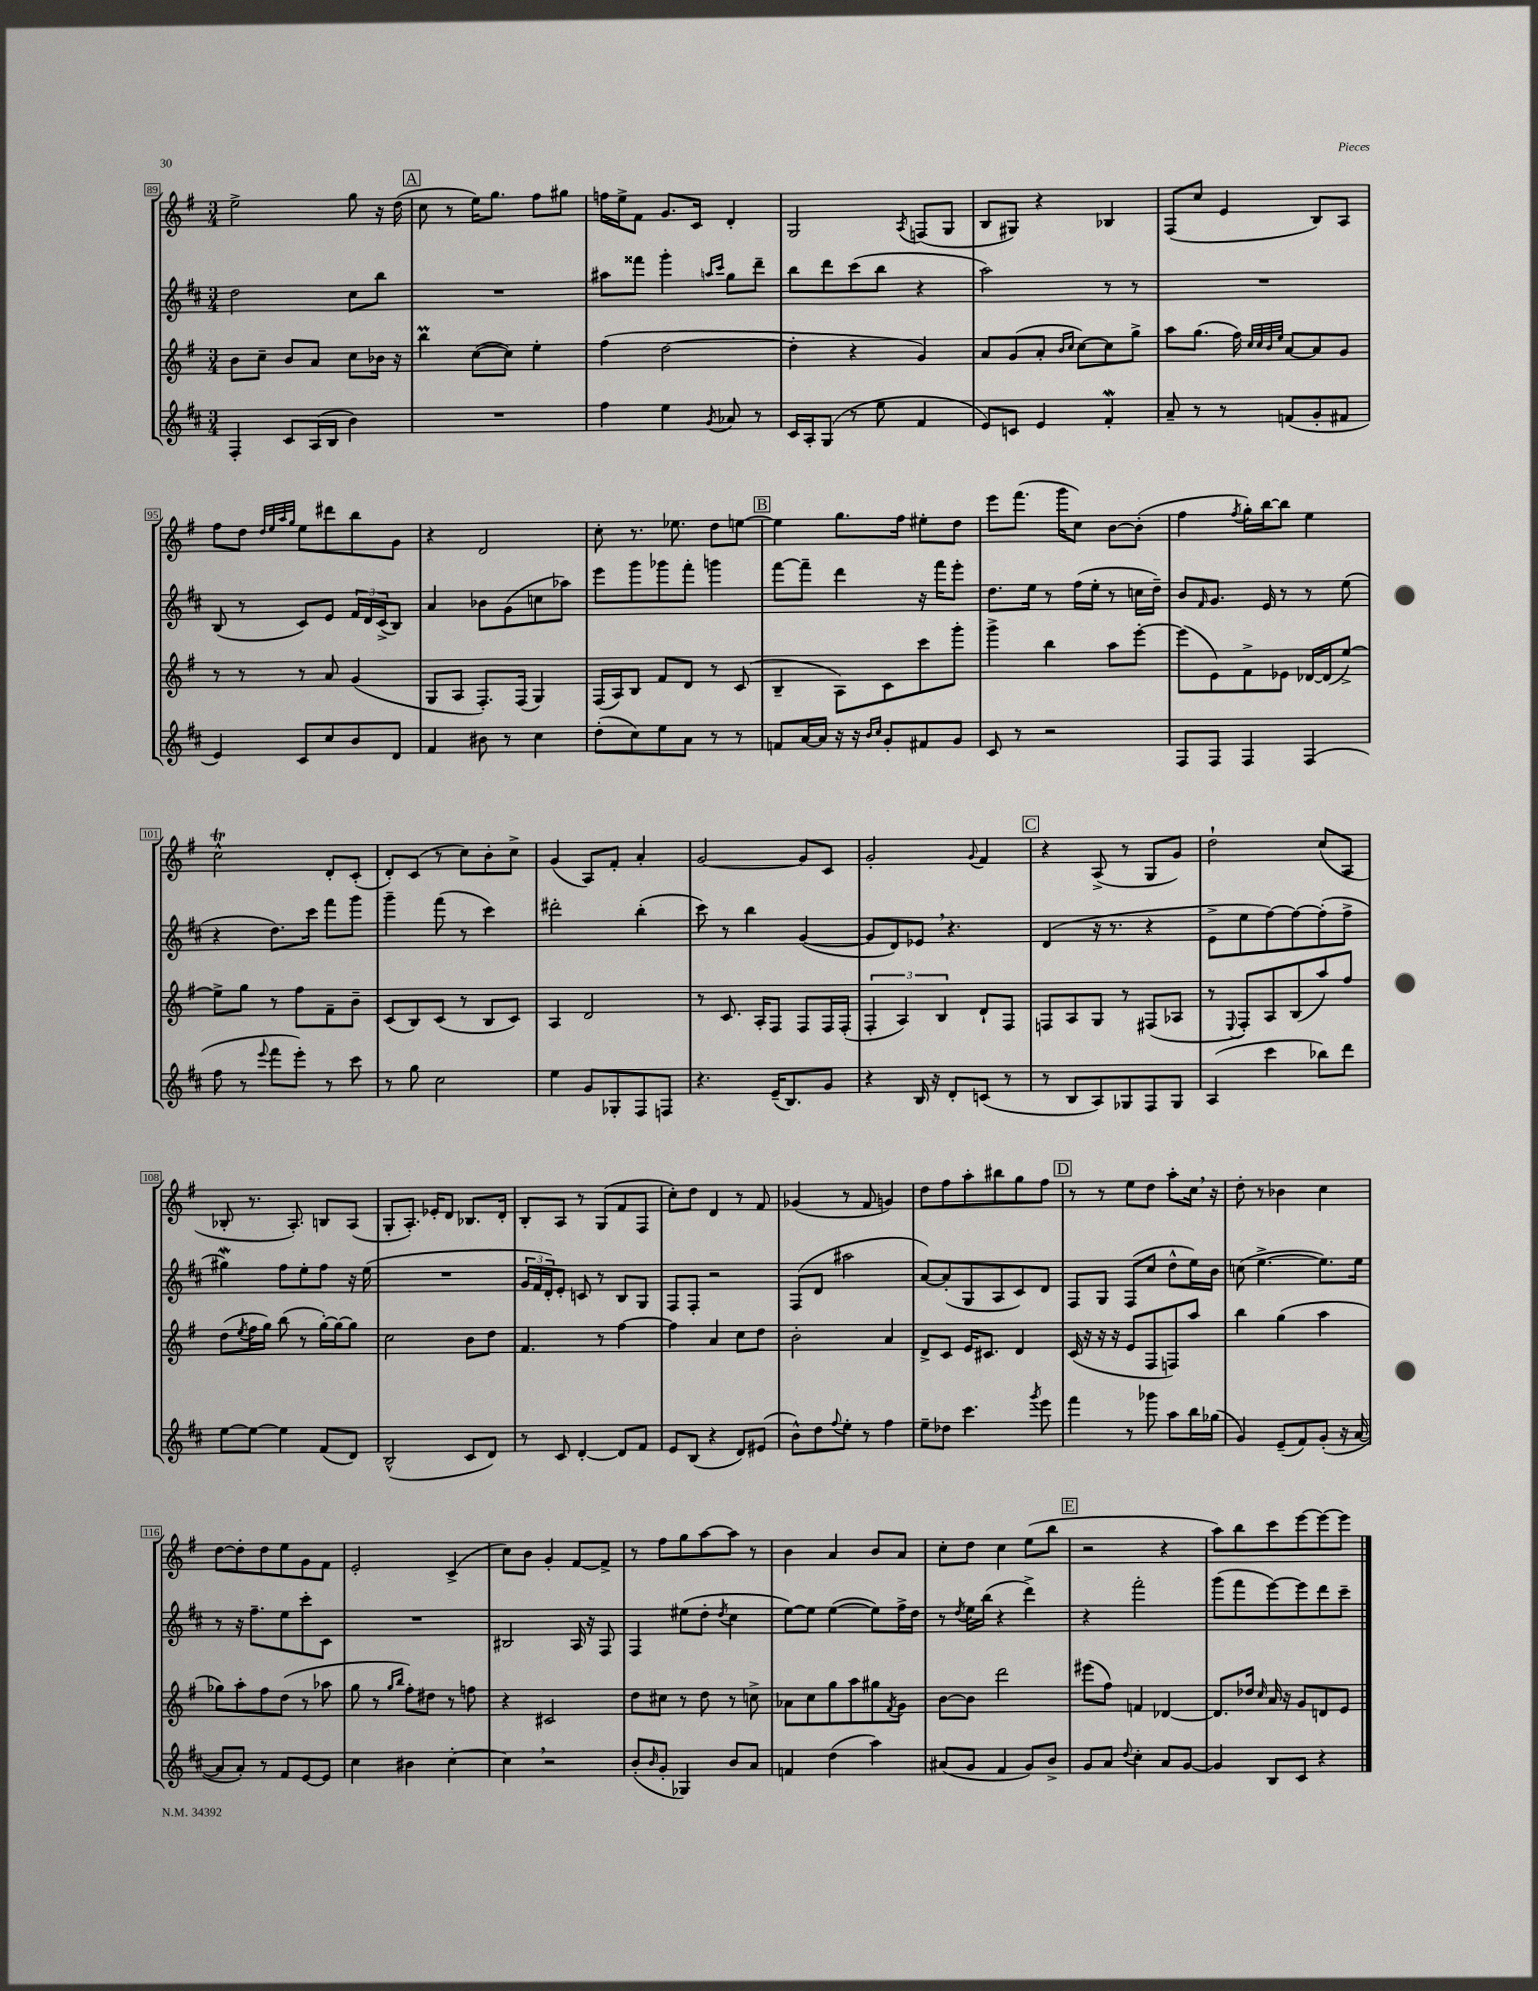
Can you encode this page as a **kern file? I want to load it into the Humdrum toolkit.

**kern	**kern	**kern	**kern
*staff4	*staff3	*staff2	*staff1
*clefG2	*clefG2	*clefG2	*clefG2
*k[f#c#]	*k[f#]	*k[f#c#]	*k[f#]
*M3/4	*M3/4	*M3/4	*M3/4
4F#'/	8b\L	2dd\	2ee^\
.	8cc~\J	.	.
8c#/L	8b/L	.	.
(16A/L	8a/J	.	.
16B/JJ	.	.	.
4b\)	8cc\L	8cc#\L	8gg\
.	16b-\Jk	8bb\J	16r
.	16r	.	(16dd\
=	=	=	=
2.r	4bb\	2.r	8cc\
.	.	.	8r
.	([8cc\L	.	16ee\LK)
.	.	.	8.gg\J
.	8cc\]J)	.	.
.	4ee'\	.	8ff#\L
.	.	.	8gg#\J
=	=	=	=
4ff#\	(4ff#\	8aa#\L	16ff\LL
.	.	.	16ee^\J
.	.	8fff##\J	8f#\J
4ee\	[2dd\	4ggg'\	8.g/L
.	.	.	16c/Jk
.	.	16qqaa/LL	.
8qg/	.	16qqccc#/JJ	.
8a-/	.	8gg\L	4d'/
8r	.	8ddd~\J	.
=	=	=	=
16c#/LL	4dd'\]	8bb\L	2G/
16A'/J	.	.	.
(8G/J	.	8ddd\	.
8r	4r	(8ccc#\	.
8ee\	.	8bb\J	.
.	.	.	8qA/
4f#/	4g/)	4r	(8F/L
.	.	.	8G/J
=	=	=	=
8e/L)	8a/L	2aa\)	8B/L
8c/J	(8g/	.	8G#/J)
4e/	8a'/J	.	4r
.	16qqb/LL	.	.
.	16qqcc/JJ	.	.
.	[8cc\L)	.	.
4f#'/	8cc\]	8r	4B-/
.	8gg^\J	8r	.
=	=	=	=
8a~/	8aa\L	2.r	(8F#/L
8r	(8.gg\J	.	8cc/J
8r	.	.	4e/
.	16ff#\)	.	.
.	32qqcc/LLL	.	.
.	32qqcc/	.	.
.	32qqb/	.	.
.	32qqee/JJJ	.	.
(8f/L	[8a/L	.	.
8g'/	8a/]	.	8B/L)
8f#/J	8g/J	.	8A/J
=	=	=	=
4e/)	8r	(8B/	8ff#\L
.	8r	8r	8dd\J
.	.	.	32qqdd/LLL
.	.	.	32qqee/
.	.	.	32qqaa/
.	.	.	32qqgg/JJJ
8c#/L	8r	8c#/L)	8ee\L
8cc#/	8a/	8e/J	8ddd#\
8b/	(4g/	24f#/LL	8bb\
.	.	24d/	.
.	.	(24c#^/J	.
8d/J	.	8B/J)	8g\J
=	=	=	=
4f#/	8G/L	4a/	4r
.	8A/J	.	.
8b#\	8.F#'/L)	8b-\L	2d/
8r	.	(8g\	.
.	(16F#/Jk	.	.
4cc#\	4G/)	8cc\	.
.	.	8aa-\J)	.
=	=	=	=
(8dd'\L	(16F#/LL	8eee\L	8cc'\
.	16A/J)	.	.
8cc#\)	8B/J	8ggg\	8.r
8ee\	8f#/L	8ggg-\	.
.	.	.	8.ee-\
8a\J	8d/J	8fff#'\J	.
8r	8r	4ggg\	8dd\L
8r	(8c/	.	[8ee\J
=	=	=	=
8f/L	4B~/	[8fff#\L	4ee\]
[16a/L	.	8fff#~\]J	.
16a/]JJ	.	.	.
16r	8A\L)	4ddd\	8.gg\L
16r	.	.	.
16qqb/LL	.	.	.
16qqcc#/JJ	.	.	.
8g'/L	8c\	.	.
.	.	.	16ff#\Jk
8f#/	8ccc\	16r	8ee#'\L
.	.	16fff#\LK	.
8g/J	8ggg'\J	8eee'\J	8dd\J
=	=	=	=
8c#/	4ggg^\	8.dd\L	8eee\L
8r	.	.	(8.fff#\J
.	.	16ee\Jk	.
2r	4bb\	8r	.
.	.	.	16ggg\LK
.	.	(16ff#\LL	8cc\J)
.	.	16ee'\JJ	.
.	8aa\L	8r	[8b\L
.	[8eee'\J	16cc\LL	(8b'\]J
.	.	16dd~\JJ)	.
=	=	=	=
8F#/L	(8eee\]L	8b/L	4ff#\
.	.	16qqf#/	.
8F#/J	8e\)	8.g/J	.
.	.	.	8qff#/
4F#/	8f#^\	.	16gg'\LL)
.	.	16e/	[16bb\J
.	8e-\J	8r	8bb\]J
(4F#/	[16d-/LL	8r	4ee\
.	(16d-/]J	.	.
.	[8ee^/J)	(8ee\	.
=	=	=	=
8ff#\	8ee^\]L	4r	2cc^^\
8r	8gg\J	.	.
8qqeee/	.	.	.
8fff#\L	8r	8.dd\L)	.
8eee'\J)	8ff#\L	.	.
.	.	16ccc#\Jk	.
8r	8f#~\	8fff#\L	8d'/L
8ccc#\	8b~\J	8ggg\J	(8c'/J
=	=	=	=
8r	(8c/L	4ggg~\	8d'/L)
8gg\	8B/)	.	(8c/J
2cc#\	(8c/J	(8fff#\	8r
.	8r	8r	8cc\L)
.	8B/L	4ccc#\)	8b'\
.	8c/J)	.	8cc^\J
=	=	=	=
4ee\	4A/	2ddd#'\	(4g/
8g/L	2d/	.	8A/L)
8G-'/	.	.	8f#'/J
8F#/	.	(4bb'\	4a'/
8F/J	.	.	.
=	=	=	=
4.r	8r	8ccc#\)	[2g/
.	8.c/	8r	.
.	.	4bb\	.
.	16A'/LK	.	.
(16e~/LK	8F#/J	.	.
8.B/)	.	.	.
.	8F#/L	([4g/	8g/]L
8g/J	16F#/L	.	8c/J
.	(16F#'/JJ	.	.
=	=	=	=
4r	6F#'/	8g/]L	2g'/
.	.	8d/)	.
.	6A/)	.	.
16B/	.	8e-/J	.
16r	.	.	.
.	6B/	.	.
8d'/L	.	4.r	.
.	.	.	8qqg/
(8c/J	8d`/L	.	4f#/
8r	8F#/J	.	.
=	=	=	=
8r	8F/L	(4d/	4r
8B/L	8A/	.	.
8A/)	8G/J	16r	(8A^/
.	.	8.r	.
8G-/	8r	.	8r
8F#/	(8F#/L	4r	8G/L
8G-/J	8A-/J	.	8g/J)
=	=	=	=
(4A/	8r	8e^\L	2dd`\
.	8qqE/	.	.
.	8F#'/L)	8ee\	.
4ccc#\	8A/	[8ff#\)	.
.	(8B/	8ff#\_	.
8bb-\L)	8aa/)	(8ff#'\]	(8cc/L
8ddd\J	8ff#/J	8ff#^\J	8A/J
=	=	=	=
[8ee\L	(8dd\L	4gg#\)	8B-'/
.	8qee/	.	.
8ee\_J	16ff#\L	.	8.r
.	16gg\JJ)	.	.
4ee\]	(8bb\	8ff#\L	.
.	.	.	8.A'/)
.	8r	8ee'\	.
(8f#/L	[16gg'\LL)	8ff#\J	8B/L
.	16gg\_J	.	.
8d/J)	8gg\]J	16r	(8A/J
.	.	(16ee\	.
=	=	=	=
(2B^^/	2cc\	2.r	8G'/L
.	.	.	8.A'/J)
.	.	.	16e-'/LK
.	.	.	8d/J
8c#/L	8b\L	.	8.B-/L
8d/J)	8dd\J	.	.
.	.	.	16d'/Jk
=	=	=	=
8r	4.f#/	24g/LL	8B'/L
.	.	24f#/	.
.	.	24d'/J)	.
8c#/	.	8e'/J	8A/J
[4d'/	.	8c/	8r
.	8r	8r	(8G/L
8d/]L	[4ff#\	8B/L	8f#/
8f#/J	.	8G/J	8F#/J
=	=	=	=
8e/L	4ff#\]	8F#/L	8cc'\L)
(8B/J	.	8F#'/J	8dd\J
4r	4a/	2r	4d/
8d/L)	8cc\L	.	8r
(8e#/J	8dd\J	.	8f#/
=	=	=	=
8b^^\L)	2b'\	(8F#/L	(4g-/
8dd\	.	8d/J	.
8qqff#/	.	.	.
8ee'\J	.	2aa#\	8r
8r	.	.	8f#/
4ff#\	4a/	.	4g/)
=	=	=	=
8ee~\L	8d^/L	[8a/L)	8dd\L
8dd-\J	8c/J	(8a'/]	8ff#\
4.ccc#\	16e/LK	8G/	8aa'\
.	8.c#/J	.	.
.	.	8A/	8bb#\
.	4d/	8c#/)	8gg\
8qggg/	.	.	.
8eee\	.	8d/J	8ff#\J
=	=	=	=
4fff#\	(16c/	8F#/L	8r
.	16r	.	.
.	16r	8G/J	8r
.	16r	.	.
8r	8e/L	(8F#/L	8ee\L
8ggg-\	8F#/	8cc#/J	8dd\J
8aa\L	8F/)	8dd^^\L	8aa'\L
16bb\L	8aa/J	16ee\L)	16cc\Jk
(16gg-\JJ	.	16b\JJ	16r
=	=	=	=
4g/)	4bb\	(8cc\	8dd'\
.	.	[4.ee^\	8r
(8e~/L	(4gg\	.	4b-\
8f#/)	.	.	.
(8g'/J	4aa\	8.ee\]L)	4cc\
16r	.	.	.
[16a/	.	16ee\Jk	.
=	=	=	=
8a/]L	8gg-\L)	8r	[8dd\L
8a'/J)	8aa'\	16r	8dd'\]
.	.	8.ff#~\L	.
8r	8ff#\	.	8dd\
8f#/L	(8dd\J	8ee\	8ee\
[8e/	8r	8ccc#'\	8g\
8e/]J	8aa-\	8c#\J	8f#\J
=	=	=	=
4cc#\	8gg\	2.r	2e'/
.	8r	.	.
.	16qqgg/LL	.	.
.	16qqbb/JJ	.	.
4b#\	8ff#'\L)	.	.
.	8dd#\J	.	.
[4cc#'\	8r	.	(4c^/
.	8ff\	.	.
=	=	=	=
4cc#\]	4r	2B#/	8cc\L)
.	.	.	8b\J
2r	2c#/	.	4g'/
.	.	16A/	[8f#/L
.	.	16r	.
.	.	8F#/	8f#^/]J
=	=	=	=
(8b'/L	8dd\L	4F#/	8r
16qqb/	.	.	.
8g'/J	8cc#\J	.	8ff#\L
4G-/)	8r	(8ee#\L	8gg\
.	8dd\	8dd'\J	[8aa\
.	.	8qdd/	.
8b/L	8r	4cc#\	8aa\]J
8a/J	8cc^\	.	8r
=	=	=	=
4f/	8a-\L	[8ee\L)	4b\
.	8cc\	8ee\]J	.
(4dd\	8gg\	([4ee\	4a/
.	8aa\	.	.
4aa\)	8gg#\	8ee\]L)	8b/L
.	8qf#/	.	.
.	8g\J	16ff#^\L	8a/J
.	.	16dd\JJ	.
=	=	=	=
(8a#/L	[8b\L	8r	8cc'\L
.	.	8qdd/	.
8g/J	8b\]J	16ee\LL	8dd\J
.	.	(16bb\JJ	.
4f#/	2ddd\	4r	4cc\
8g/L)	.	4ddd^\)	(8ee\L
8b^/J	.	.	8bb\J
=	=	=	=
8g/L	(8eee#\L	4r	2r
8a/J	8ff#\J)	.	.
8qqdd/	.	.	.
4cc#'\	4f/	2fff#'\	.
8a/L	[4d-/	.	4r
[8g/J	.	.	.
=	=	=	=
4g/]	8.d-/]L	(8ggg\L	8aa\L)
.	.	8fff#\	8bb\
.	16dd-/Jk	.	.
.	16qqcc/	.	.
8B/L	16a/	[8eee\)	8ccc\
.	16r	.	.
8c#/J	8g/L	8eee\]	[8eee\
4r	8d/	8ddd\	8eee\_
.	8e/J	8ccc#~\J	8eee\]J
==	==	==	==
*-	*-	*-	*-
